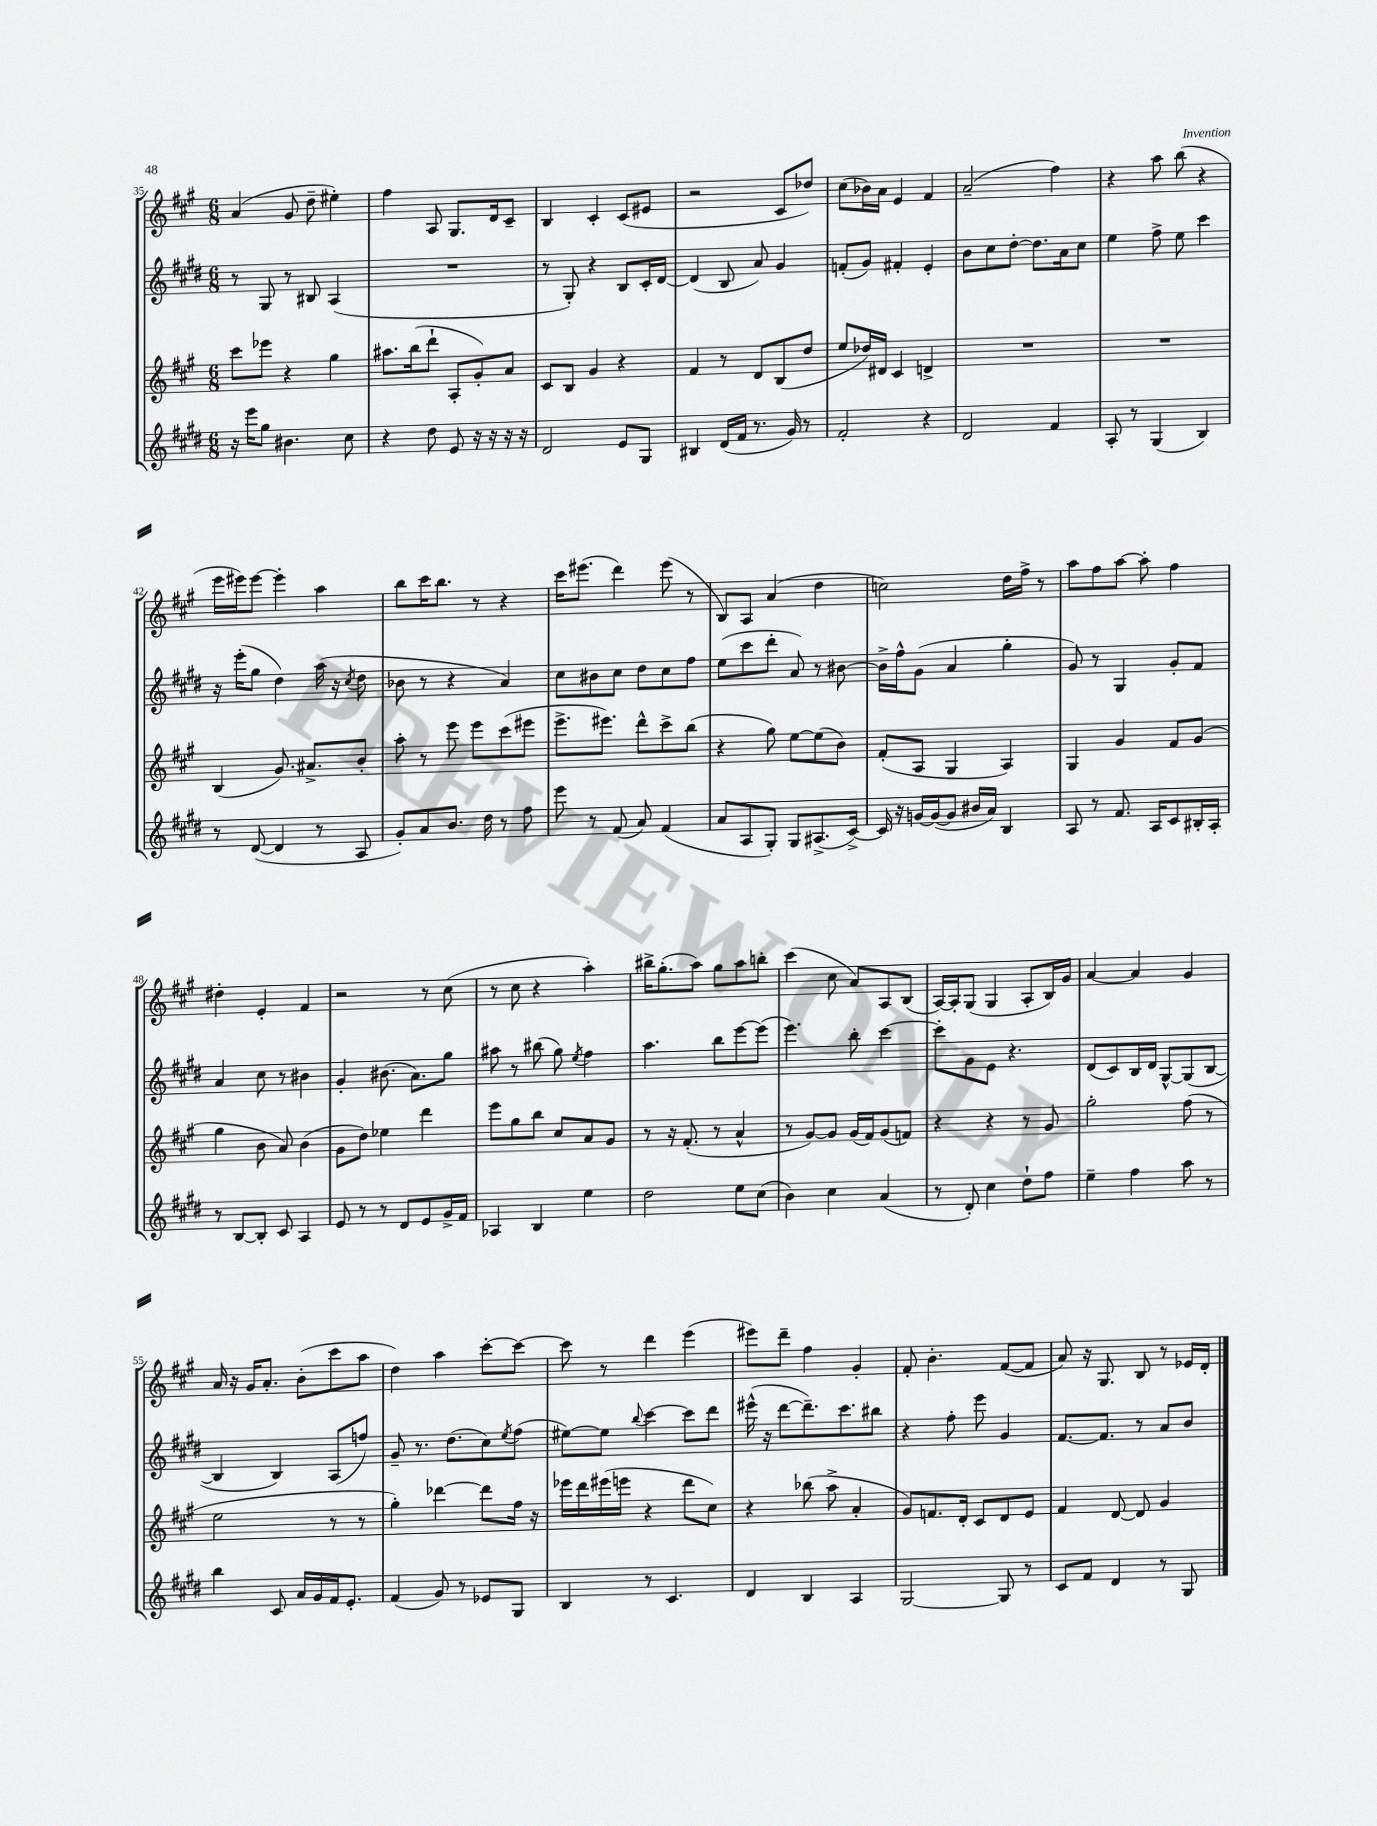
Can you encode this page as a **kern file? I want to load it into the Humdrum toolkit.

**kern	**kern	**kern	**kern
*part4	*part3	*part2	*part1
*staff4	*staff3	*staff2	*staff1
*clefG2	*clefG2	*clefG2	*clefG2
*k[f#c#g#d#]	*k[f#c#g#]	*k[f#c#g#d#]	*k[f#c#g#]
*M6/8	*M6/8	*M6/8	*M6/8
=35	=35	=35	=35
16r	8ccc#\L	8r	(4a/
16eee\KL	.	.	.
8gg#\J	8eee-X\J	8G#/	.
4.b#X\	4r	8r	8g#/
.	.	8B#X/	8dd~\
.	4gg#\	(4A/	4ee#X'\)
8cc#\	.	.	.
=36	=36	=36	=36
4r	8.aa#X\L	2.r	4ff#\
.	(16bb\k	.	.
8dd#\	8ddd`\J	.	8A/
8e/	8A'/L	.	8.G#/L
16r	8g#'/)	.	.
16r	.	.	16d/k
16r	8a/J	.	8c#~/J
16r	.	.	.
=37	=37	=37	=37
2d#/	8c#/L	8r	4B/
.	8B/J	8G#'/)	.
.	4g#/	4r	4c#'/
8e/L	4r	8B/L	(8c#/L
8G#/J	.	16c#'/L	8e#X/J
.	.	[16d#/JJ	.
=38	=38	=38	=38
4B#X/	4f#/	(4d#/]	2r
(16d#/LL	8r	8B/	.
16f#/JJ	.	.	.
8.r	8d/L	8a/)	.
.	(8B/	4g#/	8c#/L
16g#/)	.	.	.
8r	8dd/J	.	8dd-X/J)
=39	=39	=39	=39
2f#'/	8ee/L	(8fn'/L	(8cc#\L
.	16dd-X/L)	8g#/J)	16b-X\L)
.	16d#X/JJ	.	16a\JJ
.	4c#/	4f#X'/	4e/
4r	4dn^/	4e'/	4f#/
=40	=40	=40	=40
2d#/	2.r	8b\L	(2a~/
.	.	8cc#\	.
.	.	[8dd#'\J	.
.	.	8.dd#\L]	.
4f#/	.	.	4ff#\)
.	.	16a\k	.
.	.	8cc#\J	.
=41	=41	=41	=41
8A'/	2.r	4ee\	4r
8r	.	.	.
(4G#/	.	8ff#^\	8aa\
.	.	8ee\	(8bb\
4B/)	.	4ccc#\	4r
!!LO:LB:g=z
=42	=42	=42	=42
8r	(4B/	16r	16eee\LL
.	.	(16eee'\KL	16eee#X\J)
([8d#/	.	8gg#\J	[8eee#\J
4d#/]	8.g#/)	4dd#\)	4eee#'\]
.	8.a#X^/L	.	.
8r	.	(16aa\	4aa\
.	.	16r	.
.	.	8qcc#/	.
8A/	8b'/J	8dd#\	.
=43	=43	=43	=43
8g#'/L)	8aa'\	8b-X\	8bb\L
8a/	8r	8r	16ccc#\K
.	.	.	8.bb\J
8.b/J	8eee\	4r	.
.	8eee\L	.	8r
16dd#\	.	.	.
8r	(8ccc#\	4a/)	4r
8ff#\	8eee#X\J	.	.
=44	=44	=44	=44
8eee\	8.eee^\L	8cc#\L	16ccc#\KL
.	.	.	(8.eee#X\J
8r	.	8b#X\	.
.	8.eee#X\J)	.	.
(8f#/	.	8cc#\J	4ddd\)
8a/)	8ddd^^\L	8dd#\L	.
(4f#/	8ccc#^\	8cc#\	(8eee#\
.	(8bb\J	8ff#\J	8r
=45	=45	=45	=45
8a/L	4r	(8ee\L	8B/L)
8A/	.	8ccc#\	8A/J
8G#'/J)	8gg#\)	8ddd#'\J	(4a/
8G#/L	[8ee\L	8a/)	.
(8.A#X^/	(8ee\]	8r	4dd\
.	8b\J)	[8b#X\	.
[16c#^/Jk)	.	.	.
=46	=46	=46	=46
16c#/]	(8f#'/L	16b#^\LL]	2ccn\)
16r	.	16ff#^^\J	.
[16gn/LL	8A/J	(8g#\J	.
(16g/J_	.	.	.
8g/J]	4G#/	4a/	.
16b#X/LL	.	.	.
16a/JJ)	.	.	.
4B/	4A/)	4gg#'\	16dd\LL
.	.	.	16ff#^\JJ
.	.	.	8r
=47	=47	=47	=47
8A/	4G#/	8g#/)	8aa\L
8r	.	8r	8ff#\
8.f#/	4g#/	4G#/	[8aa\J
.	.	.	8aa'\]
16A/KL	.	.	.
8c#/	8f#/L	8g#'/L	4ff#\
16B#X'/L	(8g#/J	8f#/J	.
16A'/JJ	.	.	.
!!LO:LB:g=z
=48	=48	=48	=48
8r	4gg#\	4a/	4dd#X'\
[8B/L	.	.	.
8B'/J]	8b\	8cc#\	4e'/
8c#/	8a/)	8r	.
4A/	(4b\	4b#X\	4f#/
=49	=49	=49	=49
8e/	8g#\L	4g#'/	2r
8r	8dd\J)	.	.
8r	4ee-X\	(8.b#X\	.
8d#/L	.	.	.
.	.	8.a\L)	.
8e/	4ddd\	.	8r
16g#^/L	.	8gg#\J	(8cc#\
16f#/JJ	.	.	.
=50	=50	=50	=50
4A-X/	8eee\L	8aa#X\	8r
.	8gg#\	8r	8cc#\
4B/	8bb\J	(8bb#X\	4r
.	8cc#/L	8gg#\)	.
.	.	8qee/	.
4ee\	8a/	4ff#\	4aa'\)
.	8g#/J	.	.
=51	=51	=51	=51
2dd#\	8r	4.aa\	16bb#X^\KL
.	.	.	(8.gg#'\
.	16r	.	.
.	(8.f#'/	.	.
.	.	.	8aa\J)
.	8r	8bb\L	8gg#\L
8ee\L	4a^^/	[8eee\	8aa\
(8cc#\J	.	(8eee\J]	8bbn'\J
=52	=52	=52	=52
4b\)	8r	4.eee\)	(4ccc#\
.	[8g#/L)	.	.
4cc#\	8g#/J]	.	8cc#\
.	(16g#/LL	8bb'\	8a/L)
.	16f#/J)	.	.
(4a/	(8g#/	[4ccc#\	8A/
.	8fn/J)	.	(8B/J
=53	=53	=53	=53
8r	4r	8ccc#'\L]	[16A/LL)
.	.	.	16A'/J]
8d#'/)	.	8g#\	(8G#/J
4cc#\	4r	8e\J	4G#/
.	.	4.r	.
8dd#`\L	8r	.	8A'/L
8ff#\J	8g#/	.	16B/L)
.	.	.	16g#/JJ
=54	=54	=54	=54
4ee~\	2gg#'\	(8d#/L	[4a/
.	.	8c#/)	.
4ff#\	.	16B/L	4a/]
.	.	16d#/JJ	.
.	.	[8G#^^/L	.
8aa\	(8ff#\	(8G#/]	4g#/
8r	8r	[8B/J	.
!!LO:LB:g=z
=55	=55	=55	=55
4bb\	2ee\	4B/]	16a/
.	.	.	16r
.	.	.	16g#/KL
.	.	.	8.a'/J
8c#/	.	4B/)	.
16a/LL	.	.	(8b'\L
16g#/	.	.	.
16f#/J	8r	(8A/L	8ccc#\
8.e'/J	.	.	.
.	8r	8ffn/J)	8aa\J
=56	=56	=56	=56
(4f#/	4gg#'\)	8g#~/	4dd\)
.	.	8.r	.
8g#/)	[4ddd-X\	.	4aa\
.	.	(8.dd#\L	.
8r	.	.	.
8e-X/L	8ddd-\L]	8cc#\)	[8ccc#'\L
.	.	8qee/	.
8G#/J	16ff#\Jk	(8ff#\J	8ccc#\J_
.	16r	.	.
=57	=57	=57	=57
4B/	16eee-X\LL	[8ee#X\L)	8ccc#\]
.	16ddd\	.	.
.	(16eee#X\	8ee#\J]	8r
.	16eeen\JJ	.	.
.	.	8qqbb/	.
8r	4r	[4ccc#\	4ddd\
4.c#/	.	.	.
.	8ddd\L	8ccc#\L]	(4eee\
.	8cc#\J)	8ddd#\J	.
=58	=58	=58	=58
4d#/	4r	(16eee#X^^\	8eee#X\L)
.	.	16r	.
.	.	[8ddd#\L	8ddd~\J
4B/	(8bb-X\	8.ddd#~\])	4ff#\
.	8aa^\	.	.
.	.	8.ccc#\	.
4A/	4a'/	.	4g#'/
.	.	8bb#X\J	.
=59	=59	=59	=59
[2G#/	8g#/L)	4r	8f#'/
.	8.fn/	.	4.b'\
.	.	8ff#'\	.
.	16d'/Jk	.	.
.	8c#/L	8eee\	.
8G#/]	8d/	4g#/	([8f#/L
8r	8e/J	.	8f#/J]
=60	=60	=60	=60
8c#/L	4f#/	[8.f#/L	8a/)
8f#/J	.	.	16r
.	.	8.f#/J]	8.G#/
4d#/	[8d/	.	.
.	8d/]	8r	8B/
8r	4g#/	8a/L	8r
8G#/	.	8b/J	16e-X/LL
.	.	.	16d'/JJ
==	==	==	==
*-	*-	*-	*-
